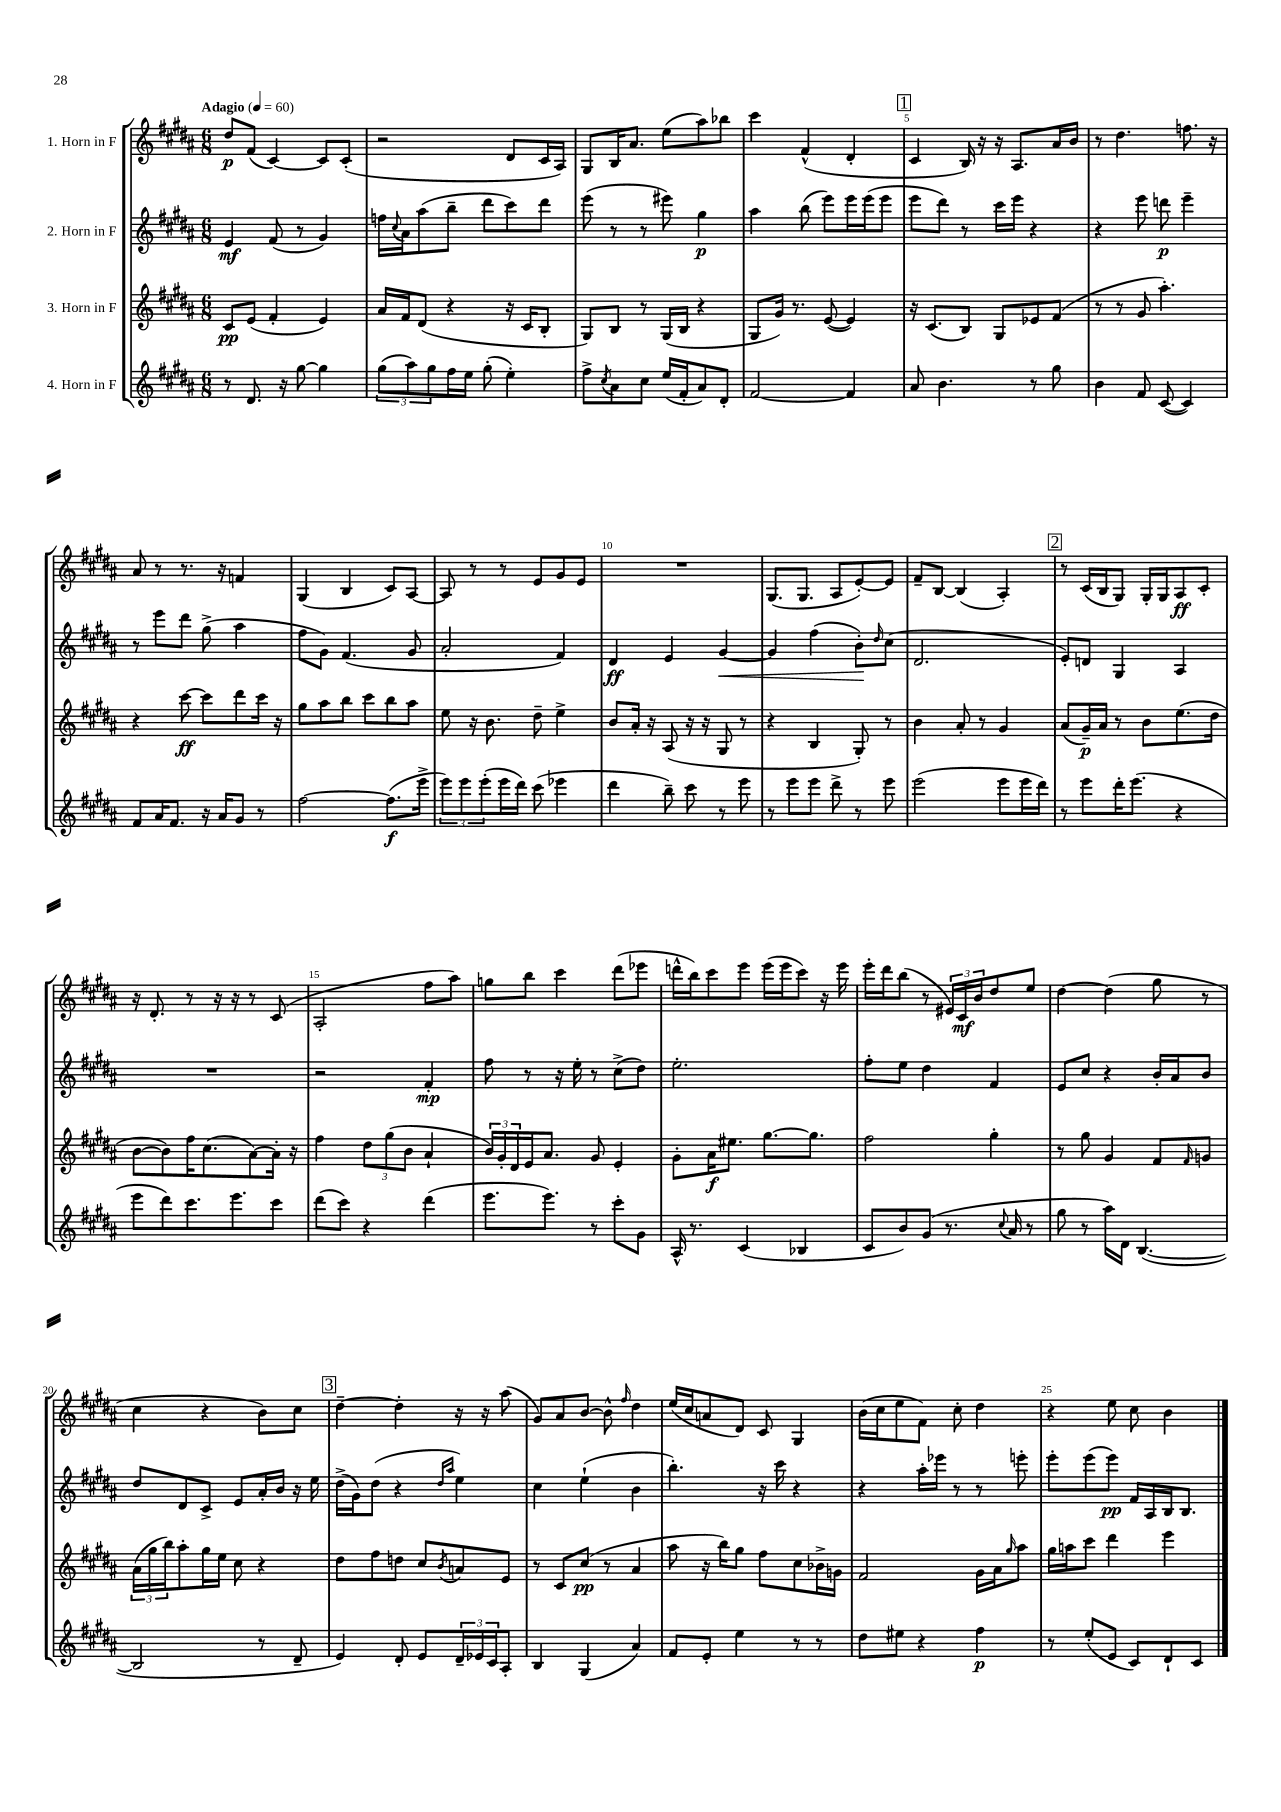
<<
\new StaffGroup <<
\new Staff = "s0" \with { instrumentName = "1. Horn in F" } {
    \clef treble \key b \major \numericTimeSignature \time 6/8 \tempo "Adagio" 4 = 60
    dis''8\p fis'8( cis'4~) cis'8 cis'8-.( |
    r2 dis'8 cis'16 ais16) |
    gis8 b16 ais'8. e''8( ais''8) bes''8 |
    cis'''4 fis'4-^( dis'4-. |
    \mark \markup { \box "1" } cis'4 b16) r16 r16 ais8. ais'16 b'16 |
    r8 dis''4. f''8. r16 |
    ais'8 r8 r8. r16 f'4 |
    gis4( b4 cis'8) ais8~ |
    ais8 r8 r8 e'8 gis'8 e'8 |
    R2. |
    gis8.( gis8. ais8 e'8~-.) e'8 |
    fis'8-- b8~ b4( ais4-.) |
    \mark \markup { \box "2" } r8 cis'16( b16 gis8) gis16-. gis16 ais8\ff cis'8-. |
    r16 dis'8.-. r8 r16 r16 r8 cis'8( |
    ais2-. fis''8 ais''8) |
    g''8 b''8 cis'''4 dis'''8( ees'''8 |
    d'''16-^ b''16) cis'''8 e'''8 e'''16( e'''16 cis'''8) r16 e'''16 |
    e'''16-. dis'''16 b''8( r8 \tuplet 3/2 { eis'16) cis'16\mf b'16 } dis''8 e''8 |
    dis''4~ dis''4( gis''8 r8 |
    cis''4 r4 b'8) cis''8 |
    \mark \markup { \box "3" } dis''4~-- dis''4-. r16 r16 ais''8( |
    gis'8) ais'8 b'8~ b'8-^ \grace { fis''16 } dis''4 |
    e''16( cis''16 a'8 dis'8) cis'8 gis4 |
    b'16( cis''16 e''8 fis'8) cis''8-. dis''4 |
    r4 e''8 cis''8 b'4 \bar "|." |
}
\new Staff = "s1" \with { instrumentName = "2. Horn in F" } {
    \clef treble \key b \major \numericTimeSignature \time 6/8
    e'4\mf fis'8( r8 gis'4) |
    f''16 \appoggiatura { cis''8 } ais'16 ais''8( b''8-- dis'''8 cis'''8) dis'''8 |
    e'''8( r8 r8 eis'''8) gis''4\p |
    ais''4 b''8( e'''8) e'''16 e'''16( e'''8 |
    \mark \markup { \box "1" } e'''8 dis'''8) r8 cis'''16 e'''16 r4 |
    r4 e'''8 d'''8\p e'''4-- |
    r8 e'''8 dis'''8 gis''8->( ais''4 |
    fis''8 gis'8) fis'4.( gis'8 |
    ais'2-. fis'4) |
    dis'4\ff e'4 gis'4~\< |
    gis'4 fis''4( b'8-.\!) \grace { dis''16 } cis''8( |
    dis'2. |
    \mark \markup { \box "2" } e'8-.) d'8 gis4 ais4 |
    R2. |
    r2 fis'4-.\mp |
    fis''8 r8 r16 e''16-. r8 cis''8->( dis''8) |
    e''2.-. |
    fis''8-. e''8 dis''4 fis'4 |
    e'8 cis''8 r4 b'16-. ais'16 b'8 |
    dis''8 dis'8 cis'8-> e'8 ais'16-. b'16 r16 e''16 |
    \mark \markup { \box "3" } dis''16->( gis'16) dis''8( r4 \grace { dis''16 ais''16 } e''4) |
    cis''4 e''4-!( b'4 |
    b''4.-.) r16 cis'''16 r4 |
    r4 ais''16-. ees'''16 r8 r8 e'''8-. |
    e'''8-. e'''8( e'''8\pp) fis'16 ais16 b16 b8. \bar "|." |
}
\new Staff = "s2" \with { instrumentName = "3. Horn in F" } {
    \clef treble \key b \major \numericTimeSignature \time 6/8
    cis'8\pp e'8( fis'4-. e'4) |
    ais'16 fis'16 dis'8( r4 r16 cis'16 b8-. |
    gis8) b8 r8 gis16( b16 r4 |
    gis8 gis'16) r8. e'8~( e'4) |
    \mark \markup { \box "1" } r16 cis'8.( b8) gis8 ees'8 fis'8( |
    r8 r8 gis'8 ais''4.-.) |
    r4 cis'''8~\ff cis'''8 dis'''8 cis'''16 r16 |
    gis''8 ais''8 b''8 cis'''8 b''8 ais''8 |
    e''8 r16 b'8. dis''8-- e''4-> |
    b'8 ais'16-. r16 ais8( r16 r16 gis8 r8 |
    r4 b4 gis8-.) r8 |
    b'4 ais'8-. r8 gis'4 |
    \mark \markup { \box "2" } ais'8( gis'16--\p) ais'16 r8 b'8 e''8.( dis''16 |
    b'8~ b'8) fis''16 cis''8.( ais'8~) ais'16-. r16 |
    fis''4 \tuplet 3/2 { dis''8 gis''8( b'8 } ais'4-! |
    \tuplet 3/2 { b'16) gis'16-. dis'16 } e'16 ais'8. gis'8 e'4-. |
    gis'8-. ais'16\f eis''8. gis''8.~ gis''8. |
    fis''2 gis''4-. |
    r8 gis''8 gis'4 fis'8 \grace { fis'16 } g'8 |
    \tuplet 3/2 { ais'16( gis''16 b''16) } ais''8-. gis''16 e''16 cis''8 r4 |
    \mark \markup { \box "3" } dis''8 fis''8 d''8 cis''8 \acciaccatura { b'8 } a'8 e'8 |
    r8 cis'8 cis''8\pp( r8 ais'4 |
    ais''8 r16 b''16) gis''8 fis''8 cis''8 bes'16-> g'16 |
    fis'2 gis'16 ais'16 \grace { gis''16 } ais''8 |
    gis''16 a''16 cis'''8 dis'''4 e'''4 \bar "|." |
}
\new Staff = "s3" \with { instrumentName = "4. Horn in F" } {
    \clef treble \key b \major \numericTimeSignature \time 6/8
    r8 dis'8. r16 gis''8~ gis''4 |
    \tuplet 3/2 { gis''8( ais''8) gis''8 } fis''16 e''16 gis''8-.( e''4-.) |
    fis''8-> \acciaccatura { cis''8 } ais'8 cis''8 e''16( fis'16-. ais'8) dis'8-. |
    fis'2~ fis'4 |
    \mark \markup { \box "1" } ais'8 b'4. r8 gis''8 |
    b'4 fis'8 cis'8~( cis'4) |
    fis'8 ais'16 fis'8. r16 ais'16 gis'8 r8 |
    fis''2~ fis''8.\f( e'''16-> |
    \tuplet 3/2 { e'''8) e'''8 e'''8-.( } e'''16 dis'''16) cis'''8( ees'''4 |
    dis'''4 b''8--) cis'''8 r8 e'''8 |
    r8 e'''8 e'''8 dis'''8-> r8 e'''8 |
    e'''2( e'''8 e'''16 dis'''16) |
    \mark \markup { \box "2" } r8 e'''8 dis'''16-. e'''8.( r4 |
    e'''8 dis'''8) cis'''8. e'''8. cis'''8 |
    dis'''8( cis'''8) r4 dis'''4( |
    e'''8. e'''8.) r8 cis'''8-. gis'8 |
    ais16-^ r8. cis'4( bes4 |
    cis'8 b'8) gis'8( r8. \appoggiatura { cis''8 } ais'16 r8 |
    gis''8 r8 ais''16) dis'16 b4.~( |
    b2 r8 dis'8-- |
    \mark \markup { \box "3" } e'4) dis'8-. e'8 \tuplet 3/2 { dis'16-- ees'16 cis'16 } ais8-. |
    b4 gis4( ais'4) |
    fis'8 e'8-. e''4 r8 r8 |
    dis''8 eis''8 r4 fis''4\p |
    r8 e''8-.( e'8 cis'8) dis'8-! cis'8 \bar "|." |
}
>>
>>
\layout { \context { \Score \override BarNumber.break-visibility = ##(#f #t #t) barNumberVisibility = #(every-nth-bar-number-visible 5) } }
